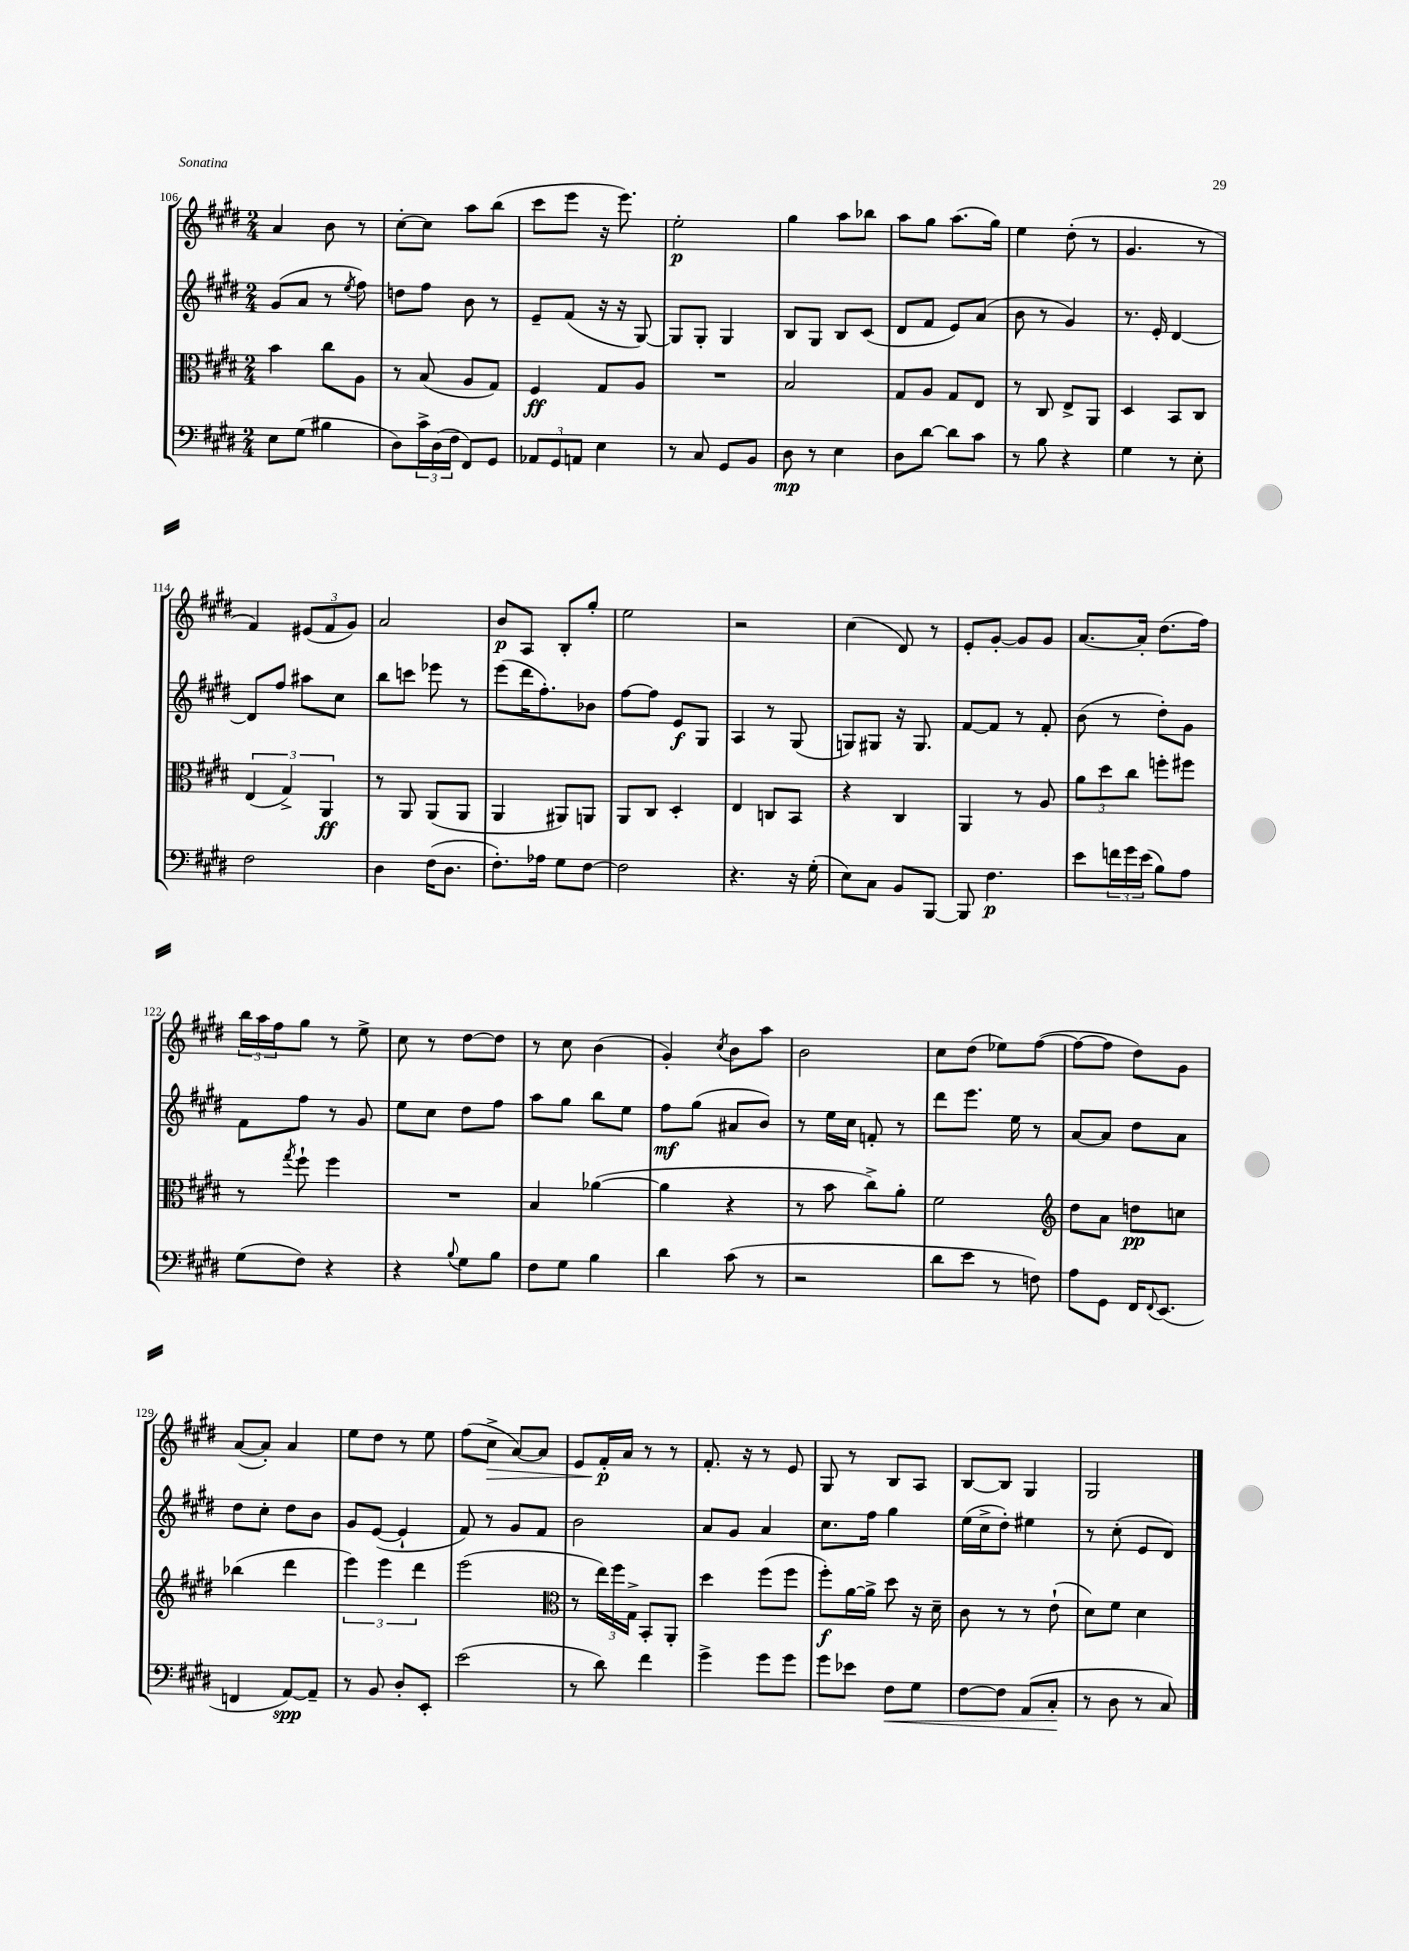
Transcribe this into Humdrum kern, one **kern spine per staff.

**kern	**dynam	**kern	**dynam	**kern	**dynam	**kern	**dynam
*part4	*part4	*part3	*part3	*part2	*part2	*part1	*part1
*staff4	*staff4	*staff3	*staff3	*staff2	*staff2	*staff1	*staff1
*clefF4	*	*clefC3	*	*clefG2	*	*clefG2	*
*k[f#c#g#d#]	*	*k[f#c#g#d#]	*	*k[f#c#g#d#]	*	*k[f#c#g#d#]	*
*M2/4	*	*M2/4	*	*M2/4	*	*M2/4	*
=106	=106	=106	=106	=106	=106	=106	=106
8E\L	.	4b\	.	(8g#/L	.	4a/	.
(8G#\J	.	.	.	8a/J	.	.	.
4B#X\	.	8cc#\L	.	8r	.	8b\	.
.	.	.	.	8qee/	.	.	.
.	.	8A\J	.	8ff#\)	.	8r	.
=107	=107	=107	=107	=107	=107	=107	=107
8D#\L)	.	8r	.	8ddn\L	.	[8cc#'\L	.
24c#^\L	.	(8B/	.	8ff#\J	.	8cc#\J]	.
(24D#\	.	.	.	.	.	.	.
24F#\JJ	.	.	.	.	.	.	.
8FF#/L)	.	8A/L	.	8b\	.	8aa\L	.
8GG#/J	.	8G#/J)	.	8r	.	(8bb\J	.
=108	=108	=108	=108	=108	=108	=108	=108
12AA-X/L	.	4F#/	ff	8e~/L	.	8ccc#\L	.
12GG#/	.	.	.	.	.	.	.
.	.	.	.	(8f#/J	.	8eee\J	.
12AAn/J	.	.	.	.	.	.	.
4E\	.	8G#/L	.	16r	.	16r	.
.	.	.	.	16r	.	8.eee\)	.
.	.	8A/J	.	[8G#/)	.	.	.
=109	=109	=109	=109	=109	=109	=109	=109
8r	.	2r	.	8G#/L]	.	2ee'\	p
8C#/	.	.	.	8G#'/J	.	.	.
8GG#/L	.	.	.	4G#/	.	.	.
8BB/J	.	.	.	.	.	.	.
=110	=110	=110	=110	=110	=110	=110	=110
8D#\	mp	2B/	.	8B/L	.	4gg#\	.
8r	.	.	.	8G#/J	.	.	.
4E\	.	.	.	8B/L	.	8aa\L	.
.	.	.	.	(8c#/J	.	8bb-X\J	.
=111	=111	=111	=111	=111	=111	=111	=111
8D#\L	.	8G#/L	.	8d#/L	.	8aa\L	.
[8d#\J	.	8A/J	.	8f#/J	.	8gg#\J	.
8d#\L]	.	8G#/L	.	8e/L)	.	(8.aa\L	.
8c#\J	.	8E/J	.	(8a/J	.	.	.
.	.	.	.	.	.	16gg#\Jk)	.
=112	=112	=112	=112	=112	=112	=112	=112
8r	.	8r	.	8b\	.	4ee\	.
8B\	.	8C#/	.	8r	.	.	.
4r	.	8E^/L	.	4g#/)	.	(8dd#'\	.
.	.	8AA/J	.	.	.	8r	.
=113	=113	=113	=113	=113	=113	=113	=113
4G#\	.	4D#/	.	8.r	.	4.g#/	.
.	.	.	.	16e'/	.	.	.
8r	.	8BB/L	.	[4d#/	.	.	.
8E'\	.	8C#/J	.	.	.	8r	.
!!LO:LB:g=z
=114	=114	=114	=114	=114	=114	=114	=114
2F#\	.	(6E/	.	8d#/L]	.	4f#/)	.
.	.	.	.	8ff#/J	.	.	.
.	.	6G#^/)	.	.	.	.	.
.	.	.	.	8aa#X\L	.	(12e#X/L	.
.	.	6AA/	ff	.	.	12f#/	.
.	.	.	.	8cc#\J	.	.	.
.	.	.	.	.	.	12g#/J)	.
=115	=115	=115	=115	=115	=115	=115	=115
4D#\	.	8r	.	8bb\L	.	2a/	.
.	.	8AA/	.	8cccn\J	.	.	.
(16F#\KL	.	(8AA/L	.	8eee-X\	.	.	.
8.D#\J	.	.	.	.	.	.	.
.	.	8AA/J	.	8r	.	.	.
=116	=116	=116	=116	=116	=116	=116	=116
8.F#'\L)	.	4AA/	.	(8eee\L	.	8b/L	p
.	.	.	.	16ddd#\K	.	8A/J	.
16A-X\Jk	.	.	.	8.ff#'\)	.	.	.
8G#\L	.	8AA#X/L)	.	.	.	8B'/L	.
[8F#\J	.	8AAn/J	.	8b-X\J	.	8gg#'/J	.
=117	=117	=117	=117	=117	=117	=117	=117
2F#\]	.	8AA/L	.	[8ff#\L	.	2ee\	.
.	.	8C#/J	.	8ff#\J]	.	.	.
.	.	4D#'/	.	8e/L	f	.	.
.	.	.	.	8G#/J	.	.	.
=118	=118	=118	=118	=118	=118	=118	=118
4.r	.	4E/	.	4A/	.	2r	.
.	.	8Cn/L	.	8r	.	.	.
16r	.	8BB/J	.	(8G#/	.	.	.
(16G#'\	.	.	.	.	.	.	.
=119	=119	=119	=119	=119	=119	=119	=119
8E\L)	.	4r	.	8Gn/L)	.	(4cc#\	.
8C#\J	.	.	.	8G#X/J	.	.	.
8BB/L	.	4C#/	.	16r	.	8d#/)	.
.	.	.	.	8.G#/	.	.	.
[8BBB/J	.	.	.	.	.	8r	.
=120	=120	=120	=120	=120	=120	=120	=120
8BBB/]	.	4AA/	.	[8f#/L	.	8e'/L	.
4.F#\	p	.	.	8f#/J]	.	[8g#'/J	.
.	.	8r	.	8r	.	8g#/L]	.
.	.	8A/	.	8f#'/	.	8g#/J	.
=121	=121	=121	=121	=121	=121	=121	=121
8e\L	.	12a\L	.	(8b\	.	[8.a/L	.
.	.	12dd#\	.	.	.	.	.
24fn\L	.	.	.	8r	.	.	.
24g#\	.	12cc#\J	.	.	.	.	.
.	.	.	.	.	.	16a'/Jk]	.
(24e\JJ	.	.	.	.	.	.	.
8B\L)	.	8ffn'\L	.	8dd#'\L)	.	(8.dd#\L	.
8A\J	.	8ff#X\J	.	8g#\J	.	.	.
.	.	.	.	.	.	16ff#\Jk)	.
!!LO:LB:g=z
=122	=122	=122	=122	=122	=122	=122	=122
(8G#\L	.	8r	.	8f#\L	.	24bb\LL	.
.	.	.	.	.	.	24aa\	.
.	.	.	.	.	.	24ff#\J	.
.	.	8qgg#/	.	.	.	.	.
8F#\J)	.	8ff#`\	.	8ff#\J	.	8gg#\J	.
4r	.	4ff#\	.	8r	.	8r	.
.	.	.	.	8g#/	.	8ee^\	.
=123	=123	=123	=123	=123	=123	=123	=123
4r	.	2r	.	8ee\L	.	8cc#\	.
.	.	.	.	8cc#\J	.	8r	.
8qqB/	.	.	.	.	.	.	.
8G#\L	.	.	.	8dd#\L	.	[8dd#\L	.
8B\J	.	.	.	8ff#\J	.	8dd#\J]	.
=124	=124	=124	=124	=124	=124	=124	=124
8F#\L	.	4B/	.	8aa\L	.	8r	.
8G#\J	.	.	.	8gg#\J	.	8cc#\	.
4B\	.	([4a-X\	.	8bb\L	.	(4b\	.
.	.	.	.	8ee\J	.	.	.
=125	=125	=125	=125	=125	=125	=125	=125
4d#\	.	4a-\]	.	8ff#\L	mf	4g#'/)	.
.	.	.	.	(8gg#\J	.	.	.
.	.	.	.	.	.	8qcc#/	.
(8c#\	.	4r	.	8a#X/L	.	8b\L	.
8r	.	.	.	8b/J)	.	8aa\J	.
=126	=126	=126	=126	=126	=126	=126	=126
2r	.	8r	.	8r	.	2b\	.
.	.	8b\	.	16ee\LL	.	.	.
.	.	.	.	16cc#\JJ	.	.	.
.	.	8cc#^\L)	.	8fn'/	.	.	.
.	.	8a'\J	.	8r	.	.	.
=127	=127	=127	=127	=127	=127	=127	=127
8d#\L	.	2f#\	.	8ddd#\L	.	8cc#\L	.
8e\J	.	.	.	8.eee\J	.	(8dd#\J	.
8r	.	.	.	.	.	8ee-X\L)	.
.	.	.	.	16ee\	.	.	.
8Fn\)	.	.	.	8r	.	([8ff#\J	.
=128	=128	=128	=128	=128	=128	=128	=128
*	*	*clefG2	*	*	*	*	*
8A\L	.	8dd#\L	.	[8a/L	.	8ff#\L_	.
8GG#\J	.	8a\J	.	8a/J]	.	8ff#\J]	.
16FF#/KL	.	8ddn\L	pp	8dd#\L	.	8dd#\L)	.
8qqFF#/	.	.	.	.	.	.	.
(8.EE/J	.	.	.	.	.	.	.
.	.	8ccn\J	.	8a\J	.	8g#\J	.
!!LO:LB:g=z
=129	=129	=129	=129	=129	=129	=129	=129
4FFn/	.	(4bb-X\	.	8dd#\L	.	([8a/L	.
.	.	.	.	8cc#'\J	.	8a'/J])	.
[8AA/L)	spp	4ddd#\	.	8dd#\L	.	4a/	.
8AA~/J]	.	.	.	8b\J	.	.	.
=130	=130	=130	=130	=130	=130	=130	=130
8r	.	6eee\)	.	8g#/L	.	8ee\L	.
8BB/	.	.	.	([8e/J	.	8dd#\J	.
.	.	6eee\	.	.	.	.	.
8D#'/L	.	.	.	4e`/]	.	8r	.
.	.	6ddd#\	.	.	.	.	.
8EE'/J	.	.	.	.	.	8ee\	.
=131	=131	=131	=131	=131	=131	=131	=131
(2e\	.	(2eee\	.	8f#/)	.	(8ff#\L	.
!	!	!	!	!	!	!	!LO:HP:b
.	.	.	.	8r	.	8cc#^\J	>
.	.	.	.	8g#/L	.	[8a/L)	.
.	.	.	.	8f#/J	.	8a/J]	.
=132	=132	=132	=132	=132	=132	=132	=132
*	*	*clefC3	*	*	*	*	*
8r	.	8r	.	2b\	.	8e/L	.
8d#\)	.	24ee\LL)	.	.	.	16f#'/L	p
.	.	24ff#\	.	.	.	.	.
.	.	.	.	.	.	16a/JJ	]
.	.	24G#^\JJ	.	.	.	.	.
4f#\	.	8BB'/L	.	.	.	8r	.
.	.	8AA'/J	.	.	.	8r	.
=133	=133	=133	=133	=133	=133	=133	=133
4g#^\	.	4dd#\	.	8a/L	.	8.f#'/	.
.	.	.	.	8g#/J	.	.	.
.	.	.	.	.	.	16r	.
8g#\L	.	(8ff#\L	.	4a/	.	8r	.
8g#\J	.	8ff#\J	.	.	.	8e/	.
=134	=134	=134	=134	=134	=134	=134	=134
8g#\L	.	8ff#'\L)	f	8.cc#\L	.	8G#/	.
8e-X\J	.	[16a\L	.	.	.	8r	.
.	.	16a^\JJ]	.	16ff#\Jk	.	.	.
!	!LO:HP:b	!	!	!	!	!	!
8F#\L	<	8dd#\	.	4gg#\	.	8B/L	.
8G#\J	.	16r	.	.	.	8A/J	.
.	.	16d#~\	.	.	.	.	.
=135	=135	=135	=135	=135	=135	=135	=135
[8F#\L	.	8c#\	.	(16ee\LL	.	[8B/L	.
.	.	.	.	16cc#^\J	.	.	.
8F#\J]	.	8r	.	8dd#'\J)	.	8B/J]	.
(8AA/L	.	8r	.	4ee#X\	.	4G#/	.
8C#'/J	.	(8e`\	.	.	.	.	.
.	[	.	.	.	.	.	.
=136	=136	=136	=136	=136	=136	=136	=136
8r	.	8d#\L)	.	8r	.	2G#/	.
8D#\	.	8f#\J	.	(8cc#'\	.	.	.
8r	.	4d#\	.	8e/L	.	.	.
8C#/)	.	.	.	8d#/J)	.	.	.
==	==	==	==	==	==	==	==
*-	*-	*-	*-	*-	*-	*-	*-
